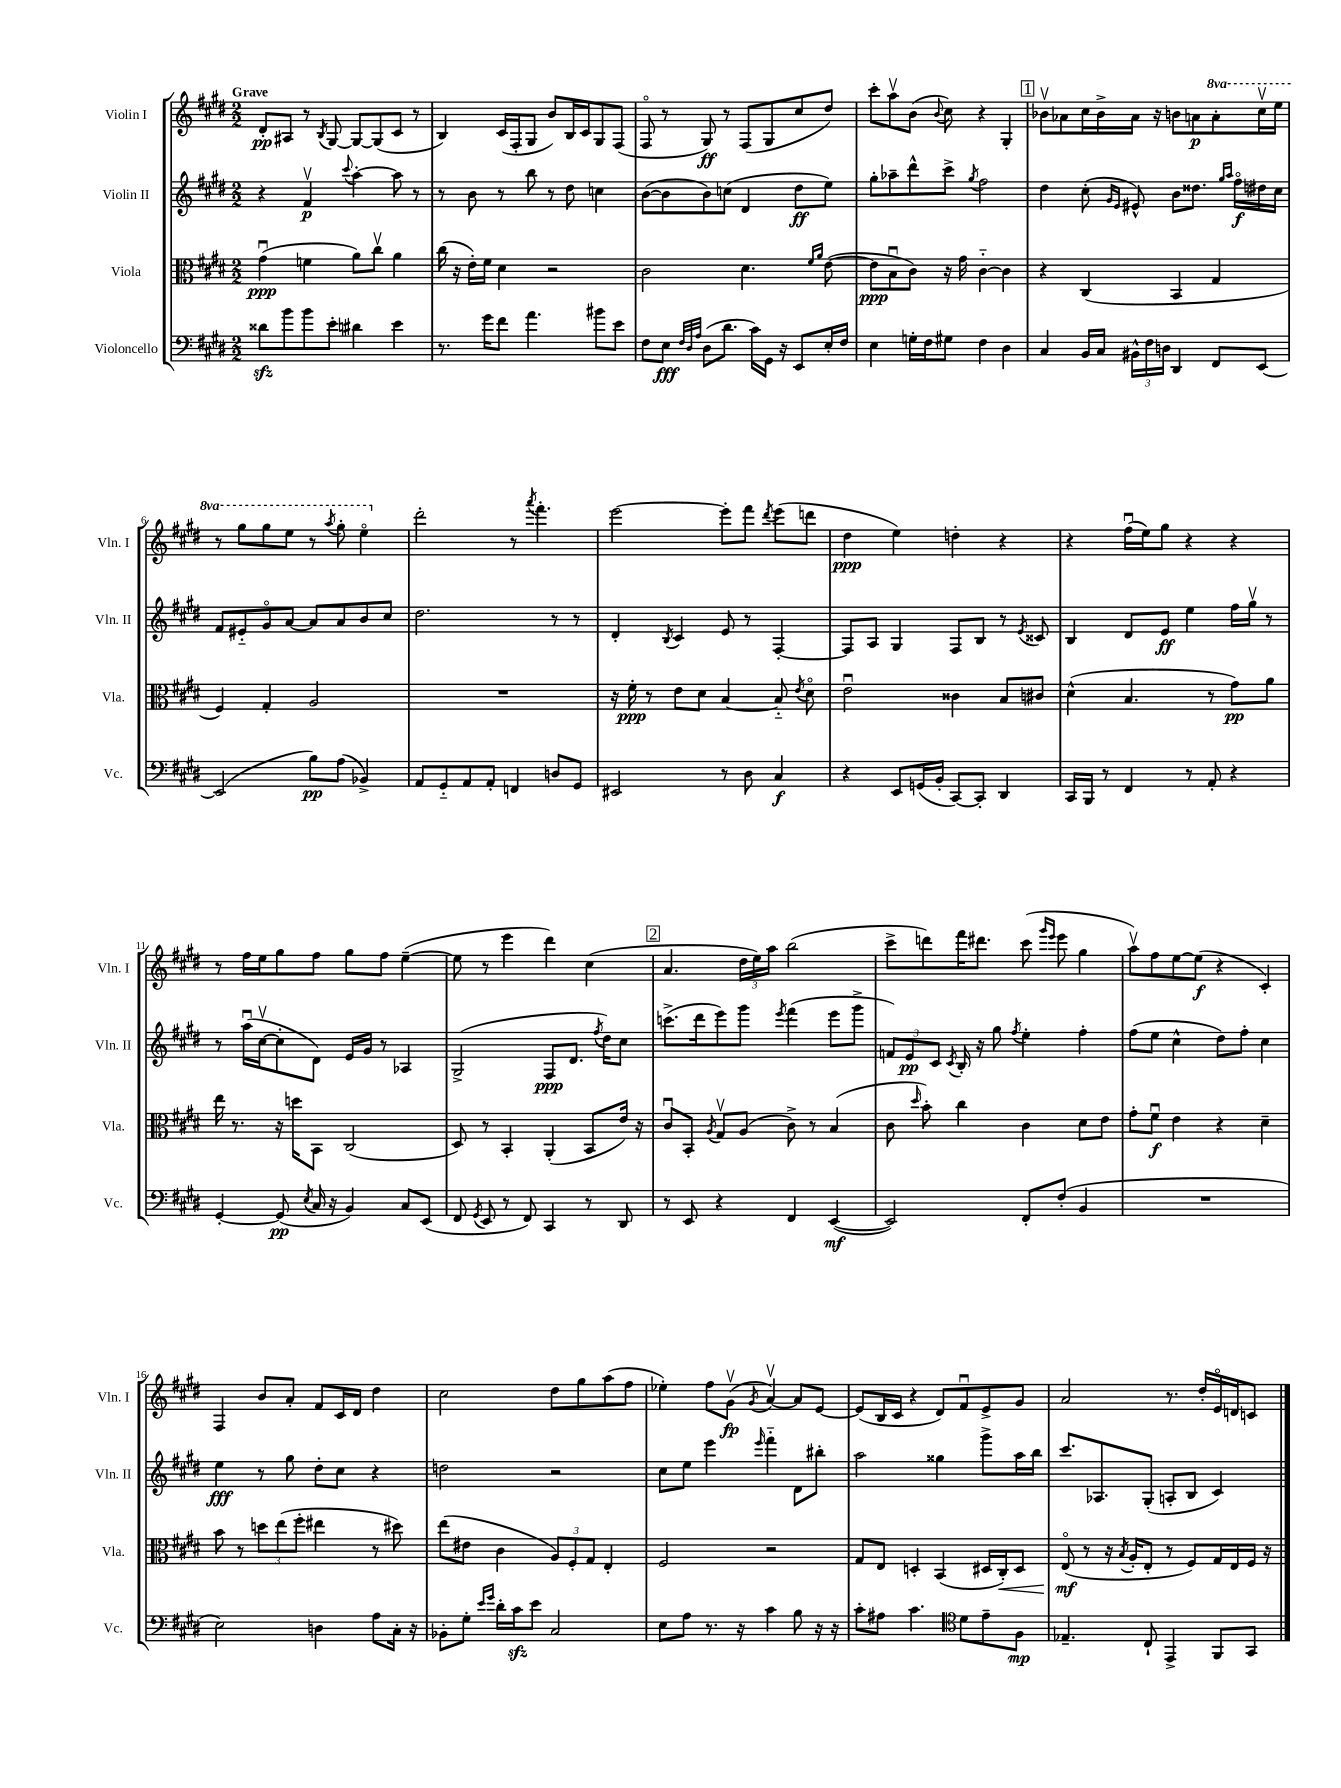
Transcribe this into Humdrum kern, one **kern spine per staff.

**kern	**kern	**kern	**kern
*staff4	*staff3	*staff2	*staff1
*clefF4	*clefC3	*clefG2	*clefG2
*k[f#c#g#d#]	*k[f#c#g#d#]	*k[f#c#g#d#]	*k[f#c#g#d#]
*M2/2	*M2/2	*M2/2	*M2/2
8d##	(4g#u	4r	8d#'
8b	.	.	8A#
8b	4f	4f#v	8r
.	.	.	8qB
8e'	.	.	[8G#
.	.	8qqccc#	.
4d#	8a)	[4aa'	8G#_
.	8cc#v	.	(8G#]
4e	4a	8aa]	8c#
.	.	8r	8r
=	=	=	=
8.r	(16cc#	8r	4B)
.	16r	.	.
.	16e')	8b	.
16g#	16f#	.	.
8f#	4d#	8r	(16c#
.	.	.	16F#'
4.a	.	8bb	8G#
.	2r	8r	8b)
.	.	8dd#	16B
.	.	.	16c#
8b#	.	4cc	8G#
8e	.	.	(8F#
=	=	=	=
8F#	2c#	([8b	8F#o
8E	.	8b]	8r
32qqF#	.	.	.
32qqD#	.	.	.
32qqA	.	.	.
(8D#	.	8b)	8G#)
8.d#	.	(8cc	8r
.	4.d#	4d#	(8F#
16c#)	.	.	.
16GG#	.	.	8G#
16r	.	.	.
8EE	.	8dd#	8cc#
.	16qqf#	.	.
.	16qqa	.	.
16E'	([8e	8ee)	8dd#)
16F#	.	.	.
=	=	=	=
4E	8e]	8gg#'	8ccc#'
.	8Bu	8aa-~	8aav
16G'	8c#)	8ddd#^^	(8b
16F#	.	.	.
.	.	.	8qqb
8G#	16r	8ccc#^	8cc#)
.	16g#	.	.
.	.	8qgg#	.
4F#	[4c#'~	2ff#	4r
4D#	4c#]	.	4G#'
=	=	=	=
4C#	4r	4dd#	8b-v
.	.	.	8a-
16BB	(4C#	(8cc#'	16cc#
16C#	.	.	16b-^
.	.	16qqg#	.
.	.	16qqe	.
24BB#^^	.	8e#^^)	16a-
24F#	.	.	.
.	.	.	16r
24D	.	.	.
4DD#	4BB	8b	8b
.	.	8.dd##	8a
8FF#	4G#	.	8aa'
.	.	16qqgg#	.
.	.	16qqaa	.
.	.	16ff#o	.
[8EE	.	16dd#	16ccc#v
.	.	16cc#	16eee
=	=	=	=
(2EE]	4F#)	8f#	8r
.	.	8e#'~	8ggg#
.	4G#'	8g#o	8ggg#
.	.	[8a	8eee
8B)	2A	8a]	8r
.	.	.	8qaaa
(8A	.	8a	8ggg#'
4BB-^)	.	8b	4eeeo
.	.	8cc#	.
=	=	=	=
8AA	1r	2.dd#	2ddd#'
8GG#'~	.	.	.
8AA	.	.	.
8AA'	.	.	.
4FF	.	.	8r
.	.	.	8qaaa
.	.	.	4.fff#'
8D	.	8r	.
8GG#	.	8r	.
=	=	=	=
2EE#	16r	4d#'	[2eee
.	16f#'	.	.
.	8r	.	.
.	.	8qB	.
.	8e	4c#	.
.	8d#	.	.
8r	[4B	8e	8eee']
8D#	.	8r	8fff#
.	.	.	8qddd#
4C#	8B'~]	[4F#'	(8eee
.	8qe	.	.
.	8d#o	.	8ddd
=	=	=	=
4r	2eu	8F#]	4dd#
.	.	8A	.
8EE	.	4G#	4ee)
(16GG	.	.	.
16BB'	.	.	.
[8CC#)	4c##	8F#	4dd'
8CC#']	.	8B	.
4DD#	8B	8r	4r
.	.	8qe	.
.	8c#	8c##	.
=	=	=	=
16CC#	(4d#^^	4B	4r
16BBB	.	.	.
8r	.	.	.
4FF#	4.B	8d#	(16ff#u
.	.	.	16ee)
.	.	8e	8gg#
8r	.	4ee	4r
8AA'	8r	.	.
4r	8g#)	16ff#	4r
.	.	16gg#v	.
.	8a	8r	.
=	=	=	=
[4GG#'	16ee	8r	8r
.	8.r	.	.
.	.	(16aau	16ff#
.	.	[16cc#v	16ee
(8GG#]	16r	8cc#']	8gg#
.	16dd	.	.
8qE	.	.	.
16C#	8BB	8d#)	8ff#
16r	.	.	.
4BB)	(2C#	16e	8gg#
.	.	16g#	.
.	.	8r	8ff#
8C#	.	4A-	([4ee~
(8EE	.	.	.
=	=	=	=
8FF#	8D#)	(2G#^	8ee]
8qGG#	.	.	.
8EE	8r	.	8r
8r	4BB'	.	4eee
8FF#)	.	.	.
4CC#	(4AA'	8F#	4ddd#)
.	.	8.d#	.
8r	8BB	.	(4cc#
.	.	8qff#	.
.	.	16dd#)	.
8DD#	16e)	8cc#	.
.	16r	.	.
=	=	=	=
8r	8c#u	(8.ccc^	4.a
8EE	8BB'	.	.
.	.	16ddd#	.
.	8qA	.	.
4r	8G#v	8eee)	.
.	(8A	8ggg#	24dd#
.	.	.	24ee)
.	.	.	24aa
.	.	8qeee	.
4FF#	8c#^)	(4fff#	(2bb
.	8r	.	.
([4EE	(4B	8eee	.
.	.	8ggg#^	.
=	=	=	=
2EE])	8c#	12f)	8ccc#^
.	.	12e	.
.	16qqdd#	.	.
.	8b')	.	8ddd)
.	.	12c#	.
.	.	8qc#	.
.	4cc#	16B'	16fff#
.	.	16r	8.ddd#
.	.	8gg#	.
.	.	8qff#	.
8FF#'	4c#	4ee'	(8ccc#
.	.	.	16qqggg#
.	.	.	16qqeee
(8F#'	.	.	8eee
4BB	8d#	4ff#'	4gg#
.	8e	.	.
=	=	=	=
1r	8g#'	(8ff#	8aav)
.	8f#u	8ee	8ff#
.	4e	4cc#^^	[8ee
.	.	.	(8ee]
.	4r	8dd#)	4r
.	.	8ff#'	.
.	4d#~	4cc#	4c#')
=	=	=	=
2E)	8b	4ee	4F#
.	8r	.	.
.	12dd	8r	8b
.	(12ee	.	.
.	.	8gg#	8a'
.	12ff#'	.	.
4D	4ee#	8dd#'	8f#
.	.	8cc#	16c#
.	.	.	16d#
8A	8r	4r	4dd#
16C#'	8dd#)	.	.
16r	.	.	.
=	=	=	=
8BB-'	(8ee	2dd	2cc#
8G#'	8e#	.	.
16qqe	.	.	.
16qqg#	.	.	.
16d#'	4c#	.	.
16c#	.	.	.
8e	.	.	.
2C#	12A)	2r	8dd#
.	12F#'	.	.
.	.	.	8gg#
.	12G#	.	.
.	4E'	.	(8aa
.	.	.	8ff#
=	=	=	=
8E	2F#	8cc#	4ee-')
8A	.	8ee	.
8.r	.	4eee	8ff#
.	.	.	(8g#v
16r	.	.	.
.	.	16qqeee	8qg#
4c#	2r	4fff#'~	[4av)
8B	.	8d#	8a]
16r	.	8bb#'	[8e
16r	.	.	.
=	=	=	=
8c#'	8G#	2aa	(8e]
8A#	8E	.	16B
.	.	.	16c#
4.c#	4D'	.	4r
.	(4BB	4gg##	8d#)
*clefC4	*	*	*
8d#	.	.	8f#u
8e~	16D#	8ggg#^	8e^
.	16C#')	.	.
8F#	8D#	16aa	8g#
.	.	16bb	.
=	=	=	=
4.E-~	(8Eo	8.ccc#	2a
.	8r	.	.
.	.	8.A-	.
.	16r	.	.
.	8qB	.	.
.	16A'	.	.
8C#`	8E'	(8G#'	.
4EE^	8r	8A'	8.r
.	8F#)	8B	.
.	.	.	16dd#'
8FF#	16G#	4c#)	16eo
.	16E	.	16d
8GG#	16F#	.	8c
.	16r	.	.
==	==	==	==
*-	*-	*-	*-
